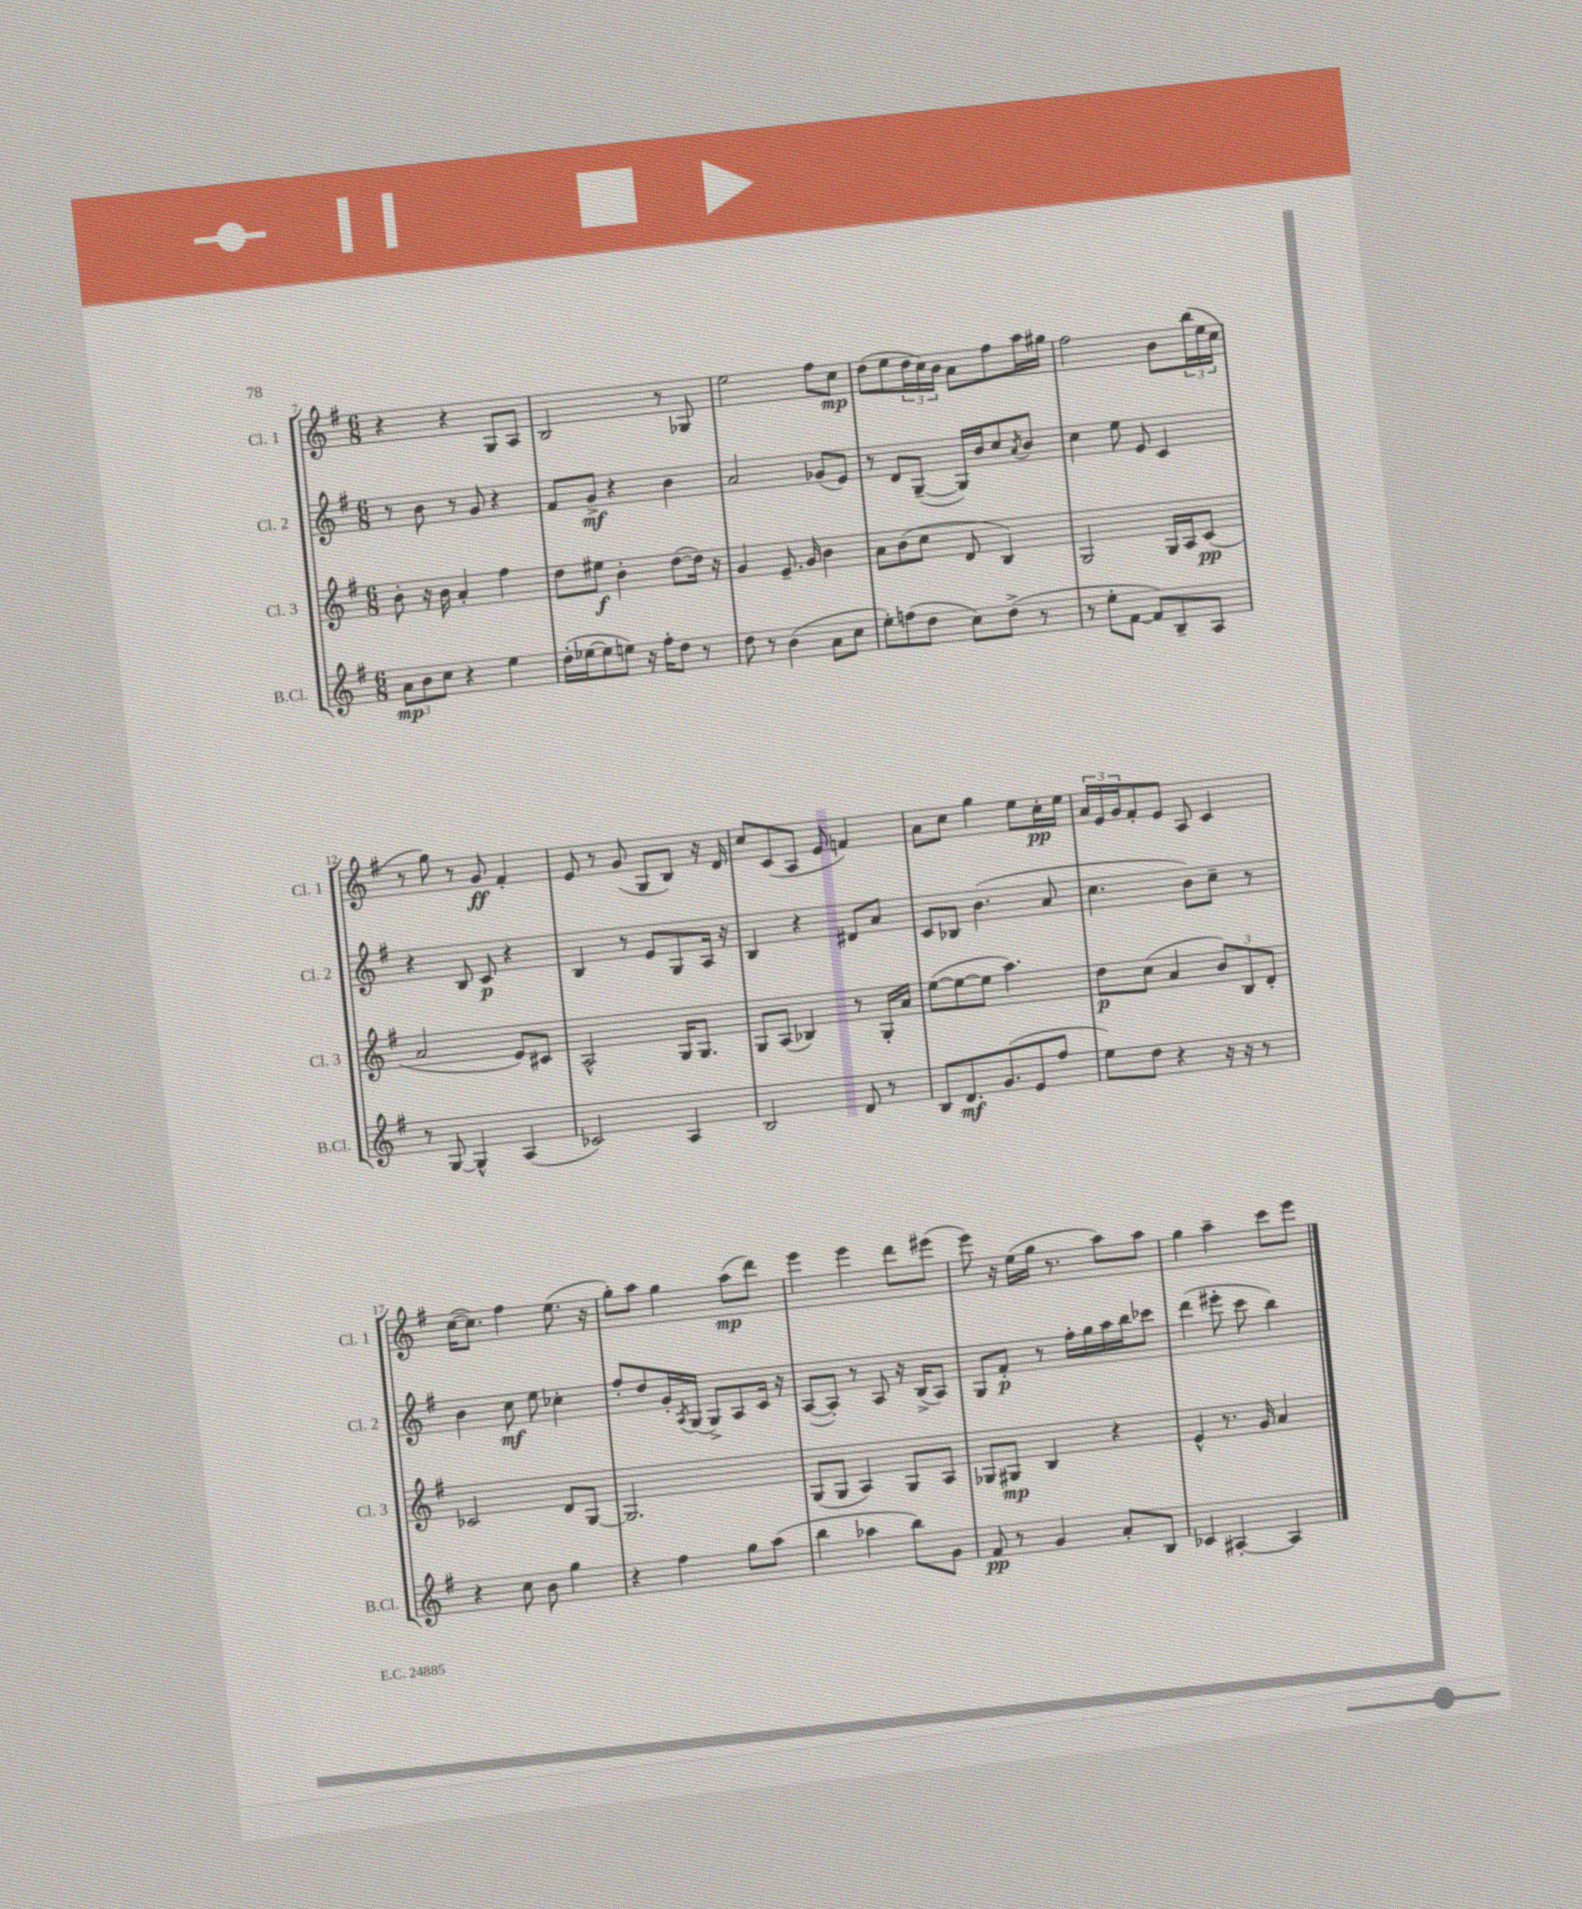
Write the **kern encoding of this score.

**kern	**dynam	**kern	**dynam	**kern	**dynam	**kern	**dynam
*part4	*part4	*part3	*part3	*part2	*part2	*part1	*part1
*staff4	*staff4	*staff3	*staff3	*staff2	*staff2	*staff1	*staff1
*I"B.Cl.	*	*I"Cl. 3	*	*I"Cl. 2	*	*I"Cl. 1	*
*I'B.Cl.	*	*I'Cl. 3	*	*I'Cl. 2	*	*I'Cl. 1	*
*clefG2	*	*clefG2	*	*clefG2	*	*clefG2	*
*k[f#]	*	*k[f#]	*	*k[f#]	*	*k[f#]	*
*M6/8	*	*M6/8	*	*M6/8	*	*M6/8	*
=7	=7	=7	=7	=7	=7	=7	=7
12a\L	mp	8b'\	.	8r	.	4r	.
12b\	.	.	.	.	.	.	.
.	.	16r	.	8b\	.	.	.
12cc\J	.	.	.	.	.	.	.
.	.	16b\	.	.	.	.	.
4r	.	4a'/	.	8r	.	4r	.
.	.	.	.	8g/	.	.	.
4ee\	.	4ff#\	.	4r	.	8G/L	.
.	.	.	.	.	.	8A/J	.
=8	=8	=8	=8	=8	=8	=8	=8
(16dd'\LL	.	8dd\L	.	8f#/L	.	2B/	.
[16ee-X\J	.	.	.	.	.	.	.
8ee-\]	.	8ee#X\J	f	8g^/J	mf	.	.
8een\J)	.	4b'\	.	4r	.	.	.
16r	.	.	.	.	.	.	.
16ff#'\KL	.	.	.	.	.	.	.
8dd\J	.	([8dd\L	.	4b\	.	8r	.
8r	.	16dd\Jk])	.	.	.	8G-X/	.
.	.	16r	.	.	.	.	.
=9	=9	=9	=9	=9	=9	=9	=9
8dd\	.	4g/	.	2a/	.	2ee\	.
8r	.	.	.	.	.	.	.
(4b\	.	8.e~/	.	.	.	.	.
.	.	16g/	.	.	.	.	.
8a\L	.	4b\	.	(8g-X/L	.	8ff#\L	.
8cc\J	.	.	.	8e/J)	.	8cc\J	mp
=10	=10	=10	=10	=10	=10	=10	=10
8ee'\L)	.	8a\L	.	8r	.	(8dd\L	.
(8ffn\	.	(8b\	.	8d/L	.	8ee\	.
8dd\J	.	8cc\J	.	([8G~/J	.	24dd\L	.
.	.	.	.	.	.	24cc\)	.
.	.	.	.	.	.	24b\JJ	.
8cc\L)	.	8d/	.	16G/LL])	.	8a\L	.
.	.	.	.	16b/J	.	.	.
(8dd^\J	.	4B/)	.	8cc/	.	8ff#\	.
.	.	.	.	8qa/	.	.	.
8r	.	.	.	8b/J	.	16aa\L	.
.	.	.	.	.	.	16gg#X\JJ	.
=11	=11	=11	=11	=11	=11	=11	=11
8r	.	2G/	.	4cc\	.	2ff#\	.
8ee'\L	.	.	.	.	.	.	.
[8f#\J	.	.	.	8ee\	.	.	.
8f#/L])	.	.	.	8e/	.	.	.
8B~/	.	16G/LL	.	4c/	.	8b\L	.
.	.	16A/J	.	.	.	.	.
8A/J	.	(8c/J	pp	.	.	(24bb\L	.
.	.	.	.	.	.	24ee\	.
.	.	.	.	.	.	24cc\JJ	.
!!LO:LB:g=z
=12	=12	=12	=12	=12	=12	=12	=12
8r	.	2a/	.	4r	.	8r	.
[8G/	.	.	.	.	.	8gg\)	.
4G^^/]	.	.	.	8B/	.	8r	.
.	.	.	.	8c/	p	8g/	ff
(4A/	.	8e/L)	.	4r	.	4f#'/	.
.	.	8c#X/J	.	.	.	.	.
=13	=13	=13	=13	=13	=13	=13	=13
2c-X/)	.	2A^^/	.	4B/	.	8e/	.
.	.	.	.	.	.	8r	.
.	.	.	.	8r	.	(8g/	.
.	.	.	.	8e/L	.	8G/L	.
4A/	.	16G/KL	.	8G/	.	8B/J)	.
.	.	8.G/J	.	.	.	.	.
.	.	.	.	16A/Jk	.	16r	.
.	.	.	.	16r	.	16d/	.
=14	=14	=14	=14	=14	=14	=14	=14
2B/	.	8G/L	.	4B/	.	8cc/L	.
.	.	(8A/J	.	.	.	(8c/	.
.	.	4B-X/)	.	4r	.	8A/J	.
.	.	.	.	.	.	8e/	.
8d/	.	8r	.	8d#X/L	.	4fn/)	.
8r	.	16G'/LL	.	8a/J	.	.	.
.	.	16a/JJ	.	.	.	.	.
=15	=15	=15	=15	=15	=15	=15	=15
8B/L	.	([8ee\L	.	8c/L	.	8a\L	.
8.d/	mf	8ee\_	.	8B-X/J	.	8cc\J	.
.	.	8ee\J]	.	(4.b\	.	4gg\	.
(8.g/	.	.	.	.	.	.	.
.	.	4.aa\)	.	.	.	.	.
8e/	.	.	.	.	.	8ee\L	.
8ff#/J	.	.	.	8a/	.	16cc'\L	pp
.	.	.	.	.	.	16ee\JJ	.
=16	=16	=16	=16	=16	=16	=16	=16
8ee\L)	.	8dd\L	p	4.cc\	.	24a/LL	.
.	.	.	.	.	.	24e/	.
.	.	.	.	.	.	24g/J	.
8dd\J	.	(8cc\J	.	.	.	8f#'/	.
4r	.	4a/	.	.	.	8e/J	.
.	.	.	.	8b\L)	.	8A/	.
16r	.	12b/L)	.	8cc~\J	.	4c/	.
16r	.	.	.	.	.	.	.
.	.	12B/	.	.	.	.	.
8r	.	.	.	8r	.	.	.
.	.	12d'/J	.	.	.	.	.
!!LO:LB:g=z
=17	=17	=17	=17	=17	=17	=17	=17
4r	.	2c-X/	.	4b\	.	([16cc\KL	.
.	.	.	.	.	.	8.cc\J])	.
8cc\	.	.	.	8cc\	mf	4ff#\	.
8b\	.	.	.	8ee\	.	.	.
4gg\	.	8d/L	.	4cc-X'\	.	(8.ee\	.
.	.	[8G/J	.	.	.	.	.
.	.	.	.	.	.	16r	.
=18	=18	=18	=18	=18	=18	=18	=18
4r	.	2.G/]	.	8ff#'/L	.	8gg'\L)	.
.	.	.	.	8dd/	.	8aa\J	.
4ff#\	.	.	.	16g'/L	.	4gg\	.
.	.	.	.	8qA/	.	.	.
.	.	.	.	(16G/JJ	.	.	.
.	.	.	.	8G^/L)	.	.	.
8gg\L	.	.	.	8A/	.	(8aa\L	mp
(8aa\J	.	.	.	16c/Jk	.	8ddd\J)	.
.	.	.	.	16r	.	.	.
=19	=19	=19	=19	=19	=19	=19	=19
4bb\	.	(8G/L	.	([8A/L	.	4eee\	.
.	.	8G/J	.	8A'/J])	.	.	.
4aa-X\	.	4A/)	.	8r	.	4eee\	.
.	.	.	.	8A/	.	.	.
8bb\L)	.	8G/L	.	16r	.	8ddd\L	.
.	.	.	.	(16B^/KL	.	.	.
8g\J	.	8A/J	.	8A/J)	.	(8eee#X\J	.
=20	=20	=20	=20	=20	=20	=20	=20
8f#/	pp	8G-X/L	.	8G/L	.	8eee\)	.
8r	.	8G#X/J	mp	8f#'/J	p	16r	.
.	.	.	.	.	.	(16ee\LL	.
4g/	.	4B/	.	8r	.	16gg\JJ	.
.	.	.	.	.	.	8.r	.
.	.	.	.	16ff#'\LL	.	.	.
.	.	.	.	16gg\	.	.	.
8a'/L	.	4r	.	16aa\	.	8aa\L)	.
.	.	.	.	16bb\J	.	.	.
8B/J	.	.	.	8ccc-X\J	.	8aa\J	.
=21	=21	=21	=21	=21	=21	=21	=21
4c-X/	.	4e^^/	.	(4ddd\	.	4gg\	.
[4A#X'/	.	8.r	.	8eee#X'\	.	4aa~\	.
.	.	.	.	8ccc\	.	.	.
.	.	16g/	.	.	.	.	.
4A#/]	.	4a/	.	4bb\)	.	8ccc\L	.
.	.	.	.	.	.	8eee\J	.
==	==	==	==	==	==	==	==
*-	*-	*-	*-	*-	*-	*-	*-
